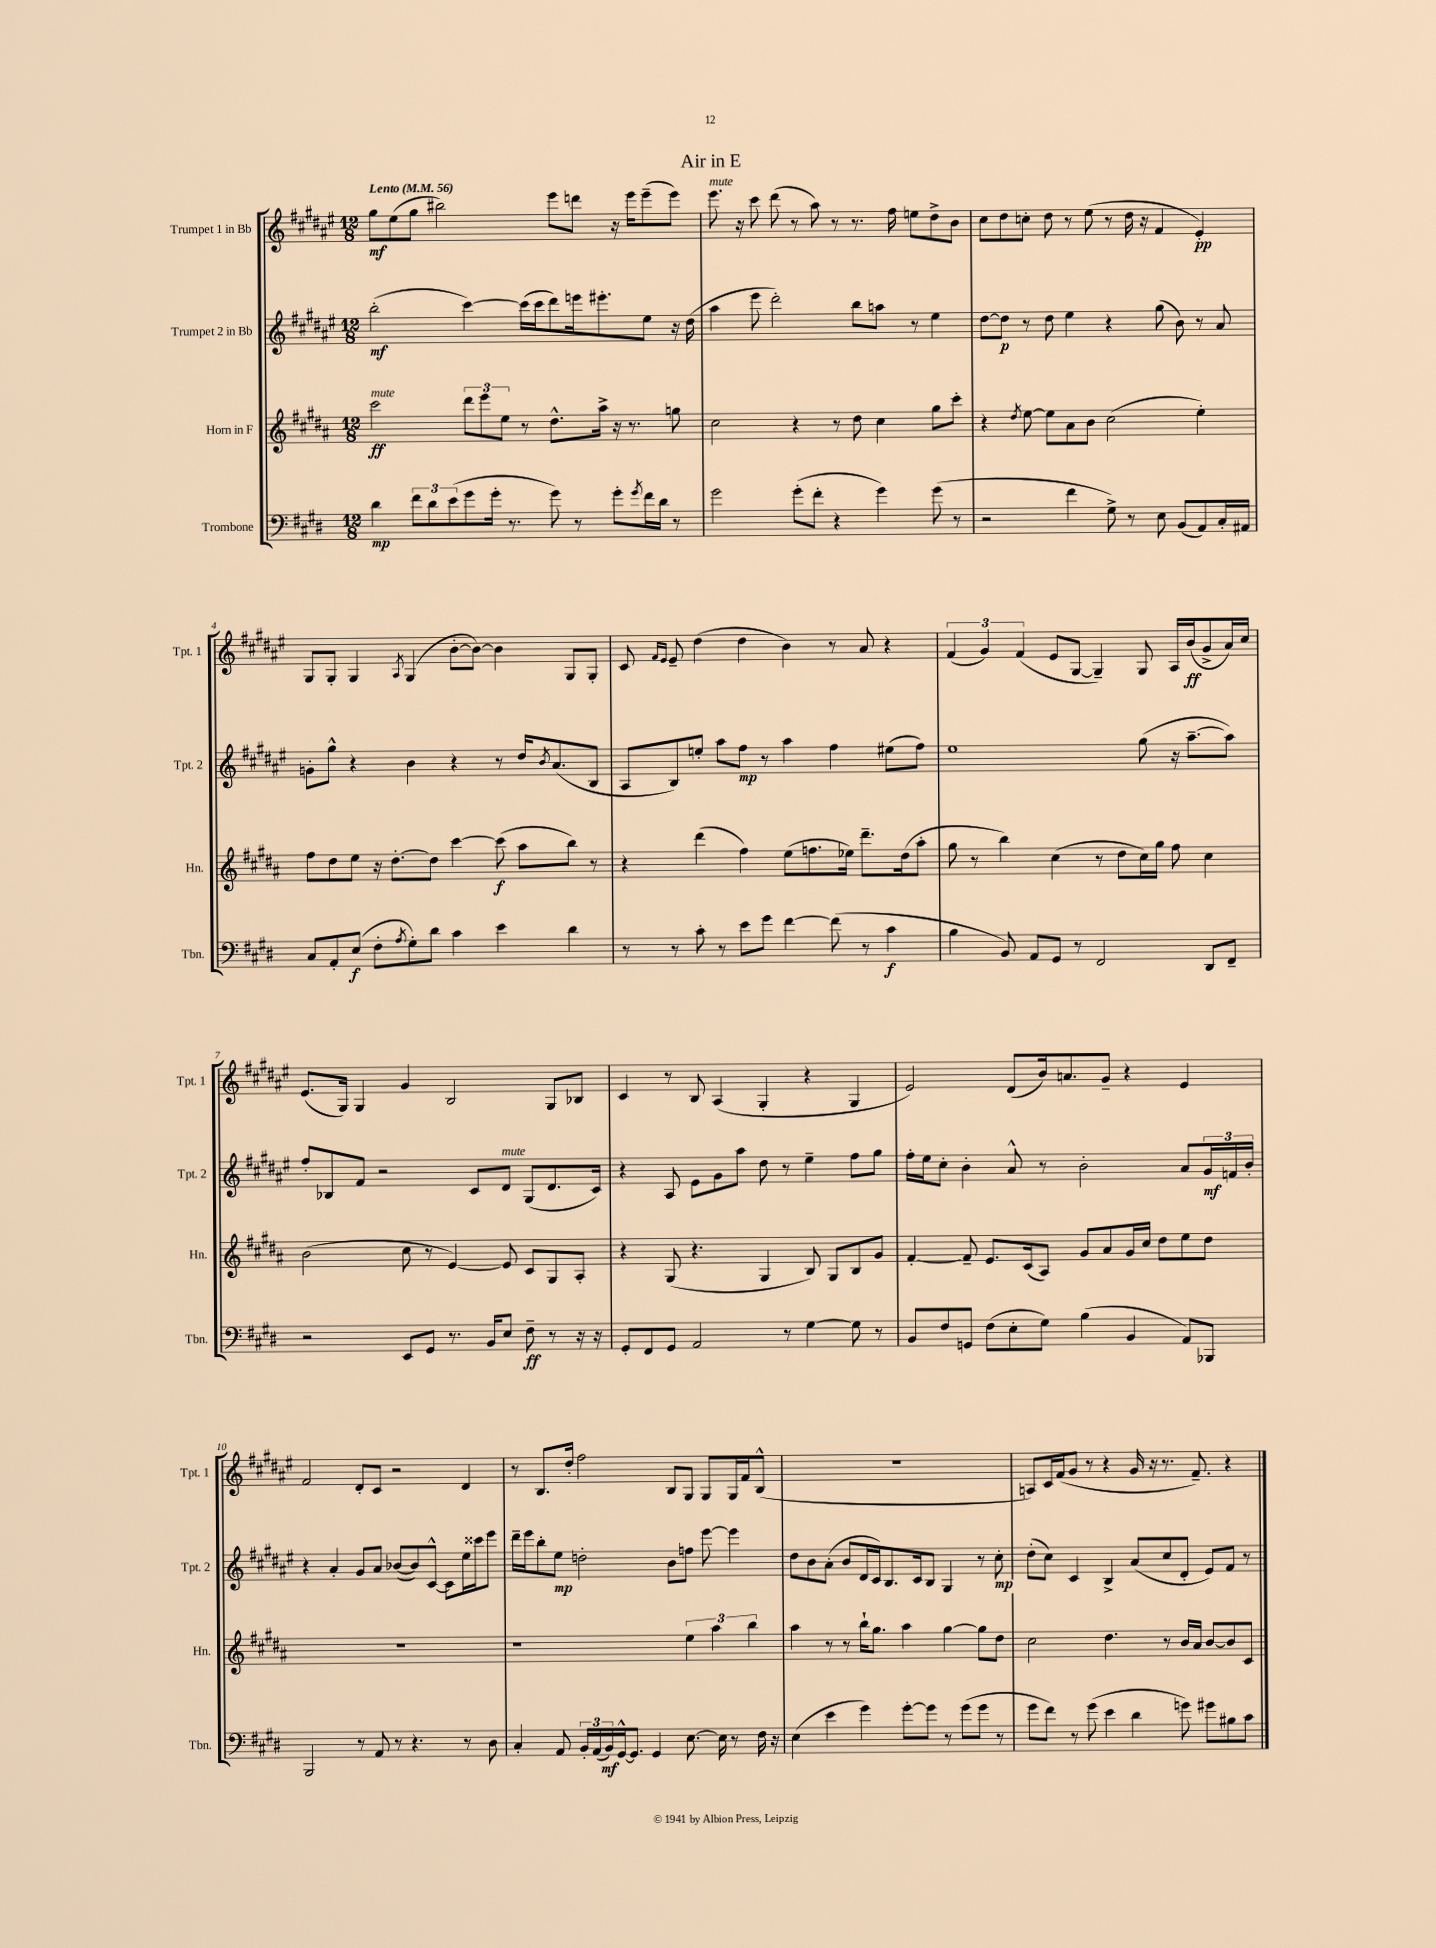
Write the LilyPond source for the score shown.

\header { title = "Air in E" }
<<
\new StaffGroup <<
\new Staff = "s0" \with { instrumentName = "Trumpet 1 in Bb" shortInstrumentName = "Tpt. 1" } {
    \clef treble \key fis \major \numericTimeSignature \time 12/8 \tempo "Lento" 4 = 56
    gis''8\mf eis''8( gis''8 bis''2) eis'''8 d'''8 r16 eis'''16 eis'''8--( eis'''8) |
    eis'''8.^\markup { \italic "mute" } r16 cis'''8 dis'''8( r8 ais''8) r8 r8. fis''16 e''8 dis''8-> b'8 |
    cis''8 dis''8 c''8-. dis''8 r8 eis''8( r8 dis''16 r16 fis'4 eis'4-.\pp) |
    gis8 gis8-. gis4 \acciaccatura { ais8 } gis4( b'8~-. b'8~) b'4 gis8 gis8-. |
    cis'8 \grace { fis'16 eis'16 } eis'8-- dis''4( dis''4 b'4) r8 ais'8 r4 |
    \tuplet 3/2 { fis'4( gis'4) fis'4( } eis'8 gis8~ gis4--) gis8 ais16 b'16\ff( gis'8-> ais'16) cis''16 |
    eis'8.( gis16) gis4 gis'4 b2 gis8 bes8 |
    cis'4 r8 b8 ais4( gis4-. r4 gis4 |
    eis'2) dis'8( b'16) a'8. gis'8-- r4 eis'4 |
    fis'2 dis'8-. cis'8 r2 dis'4 |
    r8 b8. dis''16-. fis''2 b8 gis8 gis8 gis16 fis'16 b8-^( |
    R1. |
    a8) cis'16 fis'16( gis'8 r8 r4 gis'16 r16 r8. fis'8.--) r4 \bar "|." |
}
\new Staff = "s1" \with { instrumentName = "Trumpet 2 in Bb" shortInstrumentName = "Tpt. 2" } {
    \clef treble \key fis \major \numericTimeSignature \time 12/8
    b''2-.\mf( cis'''4~) cis'''16( cis'''16 dis'''8) e'''16 eis'''8.-. eis''8 r16 dis''16( |
    ais''4 eis'''8 dis'''2-.) b''8 a''8 r8 eis''4 |
    dis''8~ dis''8\p r8 dis''8 eis''4 r4 gis''8( b'8) r8 ais'8 |
    g'8-. gis''8-^ r4 b'4 r4 r8 dis''16 \acciaccatura { b'8 } ais'8.( b8 |
    ais8 b8) e''8-. ais''8 fis''8\mp r8 ais''4 fis''4 eis''8( fis''8) |
    eis''1 gis''8( r16 ais''8.~-- ais''8) |
    fis''8-. bes8 fis'8 r2 cis'8 dis'8^\markup { \italic "mute" } gis8( dis'8. cis'16) |
    r4 ais8 eis'8 gis'8 ais''8 dis''8 r8 eis''4-- fis''8 gis''8 |
    fis''16-. eis''16 cis''8-. b'4-. ais'8-^ r8 b'2-. ais'8 \tuplet 3/2 { gis'16\mf f'16 b'16-. } |
    r4 ais'4-. gis'8 ais'8 bes'8~( bes'8) cis'8~-^ cis'8 eis''16 cisis'''16 eis'''8 |
    dis'''16-- eis'''16 b''8-. eis''8\mp d''2-. b'8 f''8 eis'''8~ eis'''4 |
    dis''8 b'8 ais'8-.( b'8 dis'16 cis'16) b8. cis'16 b8 gis4 r8 cis''8-.\mp |
    dis''8-.( cis''8) cis'4 b4-> ais'8( cis''8 dis'8-. eis'8) fis'8 r8 \bar "|." |
}
\new Staff = "s2" \with { instrumentName = "Horn in F" shortInstrumentName = "Hn." } {
    \clef treble \key b \major \numericTimeSignature \time 12/8
    cis'''2\ff^\markup { \italic "mute" } \tuplet 3/2 { dis'''8 e'''8 e''8 } r8 dis''8.-^ ais''16-> r16 r8. g''8 |
    cis''2 r4 r8 dis''8 cis''4 gis''8 cis'''8-. |
    r4 \acciaccatura { dis''8 } e''8~ e''8 ais'8 b'8 cis''2( e''4-.) |
    fis''8 dis''8 e''8 r16 dis''8.~-. dis''8 cis'''4~ cis'''8\f( ais''8 b''8) r8 |
    r4 dis'''4( fis''4) e''8( f''8. ees''16) dis'''8.-- dis''16( ais''8-. |
    gis''8 r8 b''4) cis''4( r8 dis''8 cis''16) gis''16 fis''8 cis''4 |
    b'2( cis''8 r8 e'4~) e'8 cis'8 gis8 ais8-. |
    r4 gis8( r4. gis4 b8) gis8 b8 gis'8 |
    fis'4~-. fis'8-- e'8. cis'16( ais8) gis'8 ais'8 gis'16 cis''16 dis''8 e''8 dis''8 |
    R1. |
    r1 \tuplet 3/2 { e''4 ais''4 b''4 } |
    ais''4 r8 r8 b''16-! gis''8. ais''4 gis''4~ gis''8 dis''8 |
    cis''2 dis''4. r8 b'16 ais'16 b'8~ b'8 cis'8 \bar "|." |
}
\new Staff = "s3" \with { instrumentName = "Trombone" shortInstrumentName = "Tbn." } {
    \clef bass \key e \major \numericTimeSignature \time 12/8
    dis'4\mp \tuplet 3/2 { fis'8 dis'8 e'8( } gis'8 gis'16-. r8. gis'8) r8 gis'8-. \acciaccatura { gis'8 } fis'16 dis'16 r8 |
    gis'2 gis'8-.( fis'8-. r4 gis'4) gis'8( r8 |
    r2 fis'4 gis8->) r8 e8 b,8( a,8) cis16-. ais,16 |
    cis8 a,8-. e8\f( fis8-. \acciaccatura { a8 } gis8-.) dis'8 cis'4 e'4 dis'4 |
    r8 r8 cis'8-. r8 e'8 gis'8 fis'4~ fis'8( r8 cis'4\f |
    b4 b,8) a,8 gis,8 r8 fis,2 dis,8 fis,8-- |
    r2 e,8 gis,8 r8. b,16 e8 fis8--\ff r8 r16 r16 |
    gis,8-. fis,8 gis,8 a,2 r8 gis4~ gis8 r8 |
    b,8 fis8 g,8 fis8( e8-. gis8) b4( b,4 a,8) bes,,8 |
    b,,2 r8 a,8 r8 r4. r8 dis8 |
    cis4-. a,8 \tuplet 3/2 { b,16-. a,16( b,16\mf) } gis,16~-^ gis,8. gis,4 e8.~ e16 r8 fis16 r16 |
    e4( e'4 gis'4) gis'8~-. gis'8 r8 gis'8( gis'8 r8 |
    gis'8 fis'8) r8 gis'8( e'4 dis'4 g'8) gis'8 bis8 cis'8 \bar "|." |
}
>>
>>
